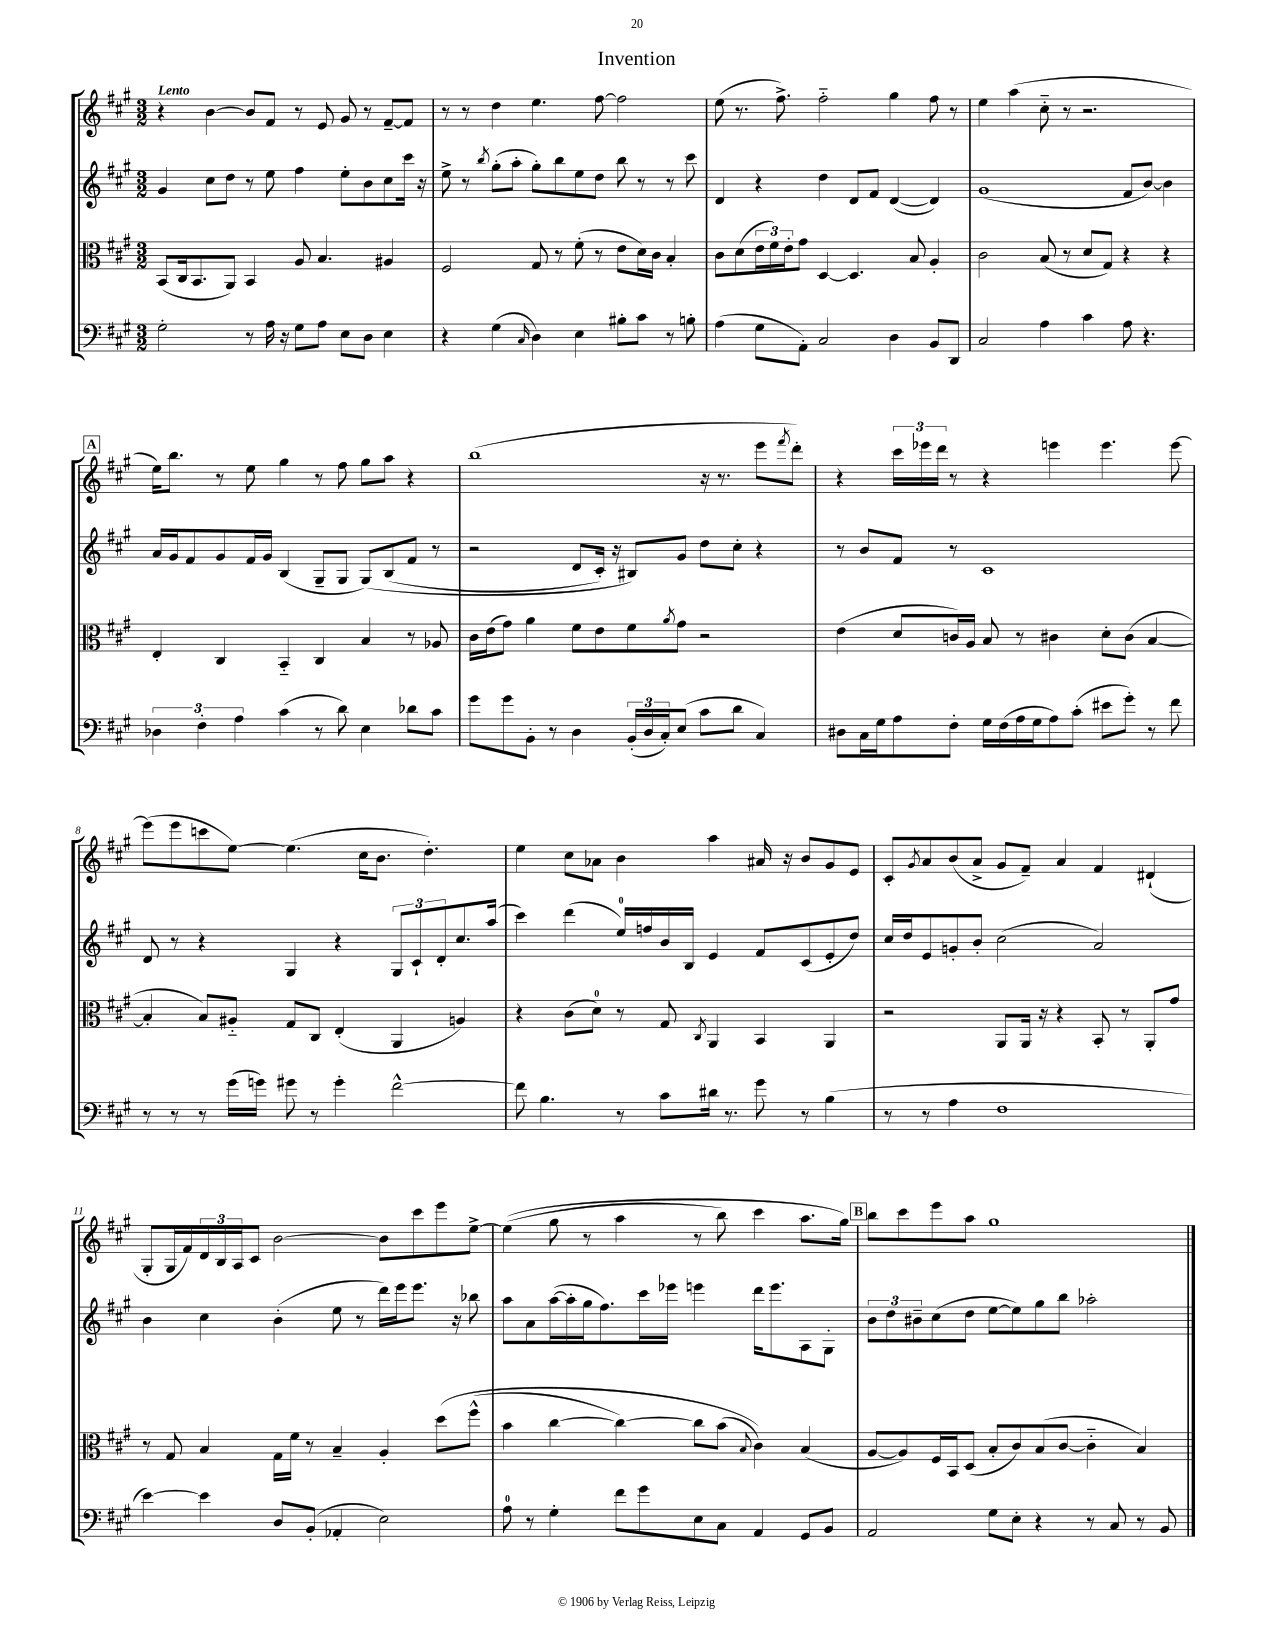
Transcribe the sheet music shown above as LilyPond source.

\header { title = "Invention" }
<<
\new StaffGroup <<
\new Staff = "s0" {
    \clef treble \key a \major \numericTimeSignature \time 3/2 \tempo "Lento"
    r4 b'4~ b'8 fis'8 r8 e'8 gis'8 r8 fis'8~-- fis'8 |
    r8 r8 d''4 e''4. fis''8~ fis''2 |
    e''8( r8. fis''8.->) fis''2-_ gis''4 fis''8 r8 |
    e''4 a''4( cis''8-_ r8 r2. |
    \mark \markup { \box "A" } e''16) b''8. r8 e''8 gis''4 r8 fis''8 gis''8 a''8 r4 |
    b''1( r16 r8. e'''8 \acciaccatura { fis'''8 } d'''8-.) |
    r4 \tuplet 3/2 { cis'''16 ees'''16 d'''16 } r8 r4 e'''4 e'''4. e'''8~ |
    e'''8( e'''8 c'''8 e''8~) e''4.( cis''16 b'8. d''4.-.) |
    e''4 cis''8 aes'8 b'4 a''4 ais'16 r16 b'8 gis'8 e'8 |
    cis'8-. \acciaccatura { gis'8 } a'8 b'8( a'8-> gis'8 fis'8--) a'4 fis'4 dis'4-!( |
    gis8-. gis16 fis'16) \tuplet 3/2 { d'16 b16 a16 } cis'8 b'2~ b'8 cis'''8 e'''8 e''8~-> |
    e''4(\( gis''8 r8 a''4 r8 b''8) cis'''4 a''8. gis''16\) |
    \mark \markup { \box "B" } b''8 cis'''8 e'''8 a''8 gis''1 \bar "|." |
}
\new Staff = "s1" {
    \clef treble \key a \major \numericTimeSignature \time 3/2
    gis'4 cis''8 d''8 r8 e''8 fis''4 e''8-. b'8 cis''8 cis'''16 r16 |
    e''8-> r8 \acciaccatura { b''8 } gis''8-.( a''8-. gis''8-.) b''8 e''8 d''8 b''8 r8 r8 cis'''8 |
    d'4 r4 d''4 d'8 fis'8 d'4~( d'4) |
    gis'1( fis'8 b'8~) b'4 |
    \mark \markup { \box "A" } a'16 gis'16 fis'8 gis'8 fis'16 gis'16 b4( gis8-- gis8 gis8)\( b8( fis'8 r8 |
    r2 d'8 cis'16-.) r16 bis8\) gis'8 d''8 cis''8-. r4 |
    r8 b'8 fis'8 r8 cis'1 |
    d'8 r8 r4 gis4 r4 \tuplet 3/2 { gis8 cis'8-! d'8-. } cis''8. a''16( |
    cis'''4) d'''4( e''16-0) f''16 b'16 b16 e'4 fis'8 cis'8( e'8-. d''8) |
    cis''16 d''16 e'8 g'8-. b'8-. cis''2( a'2) |
    b'4 cis''4 b'4-.( e''8 r8 d'''16) e'''16 e'''8. r16 bes''8 |
    a''8 a'8 a''16~( a''16-. gis''16 fis''8.) cis'''16 ees'''16 e'''4 d'''16 e'''8. a8 gis8-. |
    \mark \markup { \box "B" } \tuplet 3/2 { b'8 d''8 bis'8-- } cis''8( d''8 e''8~ e''8) gis''8 b''8 aes''2-. \bar "|." |
}
\new Staff = "s2" {
    \clef alto \key a \major \numericTimeSignature \time 3/2
    b,8( cis16 b,8. a,8) b,4 a8 b4. ais4 |
    fis2 gis8 r8 fis'8-.( r8 e'8 d'16) cis'16 b4-. |
    cis'8 d'8( \tuplet 3/2 { e'16 fis'16) e'16-. } gis'8 d4~ d4. b8 a4-. |
    cis'2 b8( r8 d'8 gis8) r4 r4 |
    \mark \markup { \box "A" } e4-. cis4 b,4-_ cis4 b4 r8 aes8 |
    cis'16 e'16( gis'8) a'4 fis'8 e'8 fis'8 \acciaccatura { a'8 } gis'8 r2 |
    e'4( d'8 c'16) a16 b8 r8 cis'4 d'8-. cis'8( b4~ |
    b4-. b8) ais8-_ gis8 cis8 e4-.( a,4 a4) |
    r4 cis'8( d'8-0) r8 gis8 \acciaccatura { cis8 } a,4 b,4 a,4 |
    r2 a,8 a,16 r16 r4 b,8-. r8 a,8-. gis'8 |
    r8 gis8 b4 gis16 fis'16 r8 b4-- a4-. d''8\( fis''8-^( |
    b'4 cis''4~ cis''4~) cis''8 b'8( \appoggiatura { b8 } cis'4)\) b4( |
    \mark \markup { \box "B" } a8~ a8) fis16 b,16 d8( b8-. cis'8) b8( cis'8~ cis'4-_ b4) \bar "|." |
}
\new Staff = "s3" {
    \clef bass \key a \major \numericTimeSignature \time 3/2
    gis2-. r8 a16 r16 gis8 a8 e8 d8 e4 |
    r4 gis4( \grace { cis16 } d4) e4 bis8-. cis'8 r8 b8-. |
    a4( gis8 a,8-.) cis2 d4 b,8 d,8 |
    cis2 a4 cis'4 a8 r4. |
    \mark \markup { \box "A" } \tuplet 3/2 { des4 fis4-. a4 } cis'4( r8 d'8) e4 des'8 cis'8 |
    gis'8 gis'8 b,8-. r8 d4 \tuplet 3/2 { b,16-.( d16 cis16-.) } e8( cis'8 d'8 cis4) |
    dis8 cis16 gis16 a8 fis8-. gis16 fis16( a16 gis16 a8) cis'8-.( eis'8 gis'8-.) r8 fis'8 |
    r8 r8 r8 gis'16( g'16) gis'8 r8 gis'4-. fis'2~-^ |
    fis'8 b4. r8 cis'8 dis'16 r8. gis'8 r8 b4( |
    r8 r8 a4 fis1 |
    e'4~) e'4 d8 b,8-.( aes,4-. e2) |
    a8-0 r8 gis4-. fis'8 gis'8 e8 cis8 a,4 gis,8 b,8 |
    \mark \markup { \box "B" } a,2 gis8 e8-. r4 r8 cis8 r8 b,8 \bar "|." |
}
>>
>>
